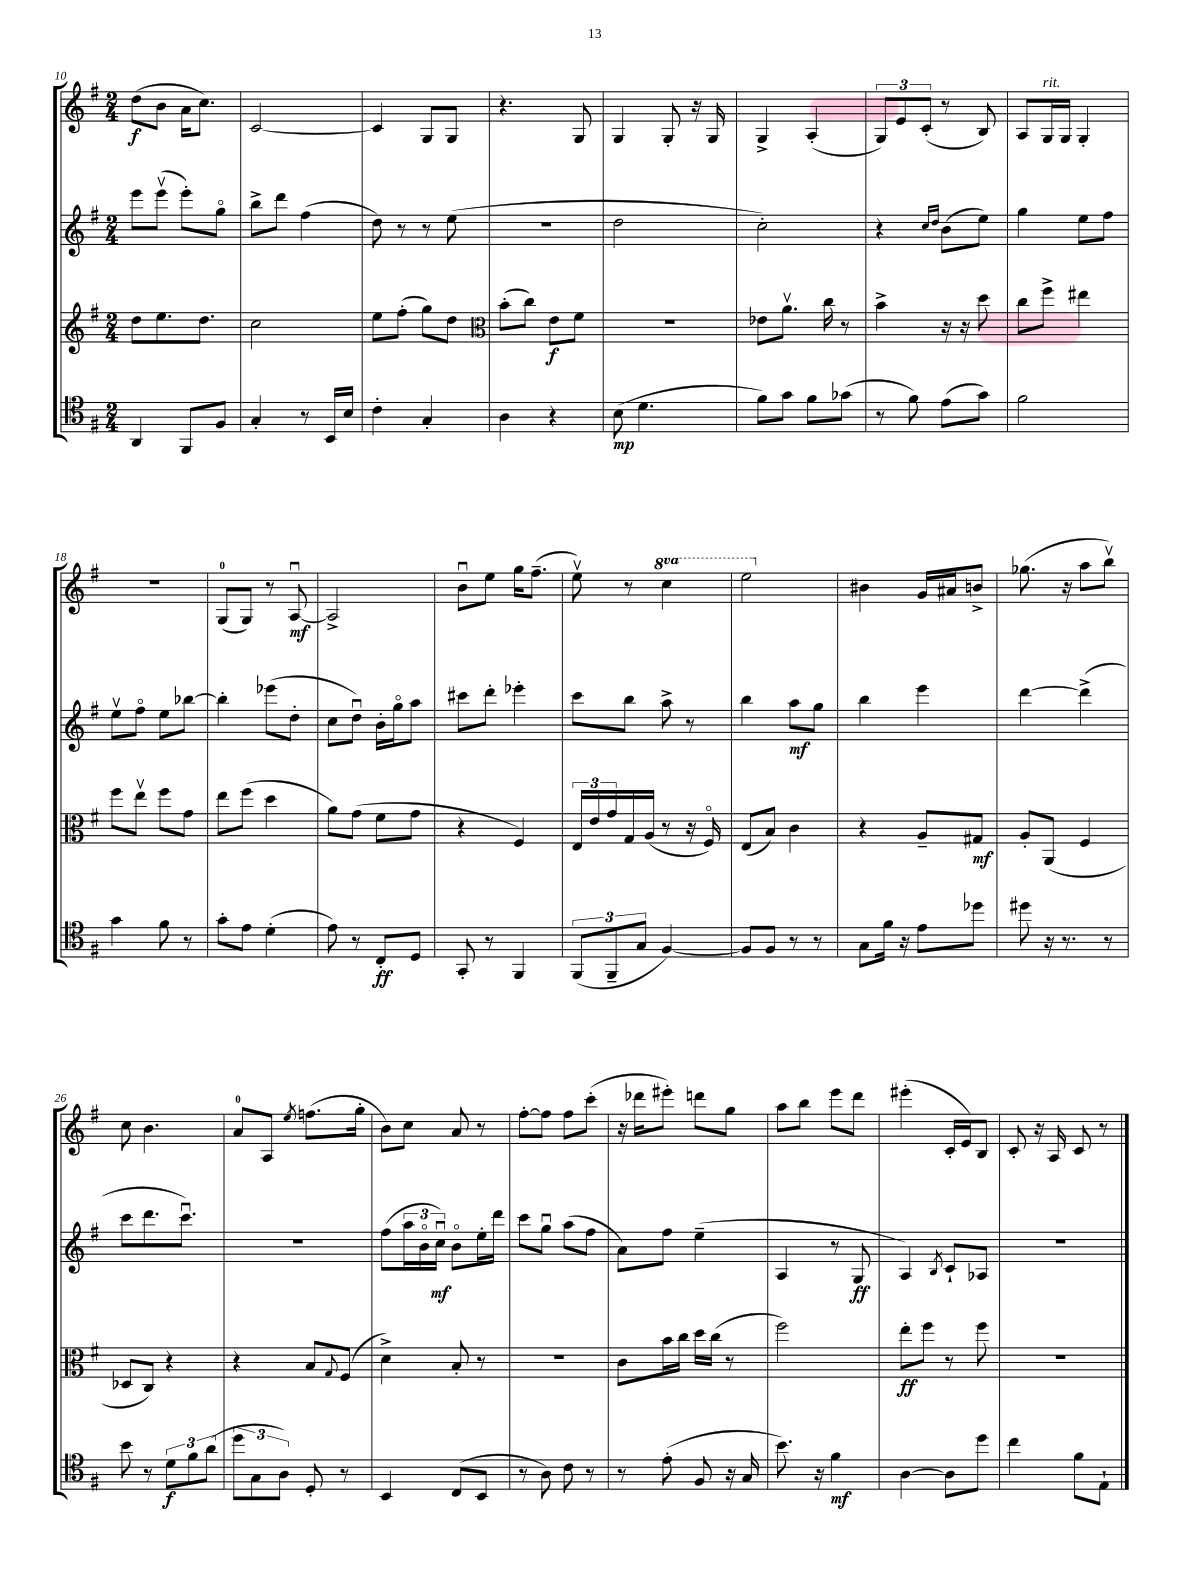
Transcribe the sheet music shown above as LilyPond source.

<<
\new StaffGroup <<
\new Staff = "s0" {
    \clef treble \key g \major \numericTimeSignature \time 2/4 \set Staff.ottavationMarkups = #ottavation-simple-ordinals
    d''8\f( b'8 a'16 c''8.) |
    c'2~ |
    c'4 g8 g8 |
    r4. g8 |
    g4 g8-. r16 g16 |
    g4-> a4-.( |
    \tuplet 3/2 { g8) e'8 c'8-.( } r8 b8) |
    a8 g16^\markup { \italic "rit." } g16 g4-. |
    R2 |
    g8-0( g8) r8 a8~\downbow\mf |
    a2-> |
    b'8\downbow e''8 g''16 fis''8.--( |
    e''8\upbow) r8 \ottava #1 c'''4 |
    e'''2 \ottava #0 |
    bis'4 g'16 ais'16 b'8-> |
    ges''8.( r16 a''8 b''8\upbow) |
    c''8 b'4. |
    a'8-0 a8 \acciaccatura { e''8 } f''8.( g''16-. |
    b'8) c''8 a'8 r8 |
    fis''8~-. fis''8 fis''8 c'''8-.( |
    r16 des'''16 eis'''8-.) d'''8 g''8 |
    a''8 b''8 e'''8 d'''8 |
    eis'''4-.( c'16-. e'16) b8 |
    c'8-. r16 a16 c'8 r8 \bar "|." |
}
\new Staff = "s1" {
    \clef treble \key g \major \numericTimeSignature \time 2/4
    e'''8 e'''8\upbow( e'''8-.) g''8\flageolet |
    b''8-> d'''8 fis''4( |
    d''8) r8 r8 e''8( |
    R2 |
    d''2 |
    c''2-.) |
    r4 \grace { c''16 d''16 } b'8( e''8) |
    g''4 e''8 fis''8 |
    e''8\upbow fis''8\flageolet e''8 bes''8~ |
    bes''4-. ees'''8( d''8-. |
    c''8 d''8\downbow) b'16-. g''16\flageolet a''8 |
    cis'''8 d'''8-. ees'''4-. |
    c'''8 b''8 a''8-> r8 |
    b''4 a''8\mf g''8 |
    b''4 e'''4 |
    d'''4~ d'''4->( |
    c'''8 d'''8. c'''8.\downbow) |
    r2 |
    fis''8( \tuplet 3/2 { a''16 b'16\flageolet c''16\downbow\mf) } b'8\flageolet e''16-. d'''16 |
    c'''8 g''8\downbow a''8( fis''8 |
    a'8) fis''8 e''4--( |
    a4 r8 g8\ff |
    a4) \acciaccatura { b8 } c'8-! aes8 |
    R2 \bar "|." |
}
\new Staff = "s2" {
    \clef treble \key g \major \numericTimeSignature \time 2/4
    d''8 e''8. d''8. |
    c''2 |
    e''8 fis''8-.( g''8) d''8 |
    \clef alto b'8-.( c''8) e'8\f fis'8 |
    R2 |
    ees'8 a'8.\upbow c''16 r8 |
    b'4-> r16 r16 d''8 |
    c''8 fis''8-> eis''4 |
    fis''8 e''8\upbow fis''8 g'8 |
    e''8 fis''8( d''4 |
    a'8) g'8( fis'8 g'8 |
    r4 fis4) |
    \tuplet 3/2 { e16 e'16 g'16 } g16 a16( r8 r16 fis16\flageolet) |
    e8( b8) c'4 |
    r4 a8-- gis8\mf |
    a8-. a,8( fis4 |
    des8 c8) r4 |
    r4 b8 \appoggiatura { g8 } fis8( |
    d'4->) b8-. r8 |
    r2 |
    c'8 b'16 c''16 d''16 c''16( r8 |
    fis''2) |
    e''8-.\ff fis''8 r8 fis''8 |
    R2 \bar "|." |
}
\new Staff = "s3" {
    \clef tenor \key g \major \numericTimeSignature \time 2/4
    a,4 fis,8 fis8 |
    g4-. r8 b,16 b16 |
    c'4-. g4-. |
    a4 r4 |
    b8\mp( d'4. |
    fis'8) g'8 fis'8 ges'8( |
    r8 fis'8) e'8( g'8) |
    fis'2 |
    g'4 fis'8 r8 |
    g'8-. e'8 d'4-.( |
    e'8) r8 c8-.\ff d8 |
    g,8-. r8 fis,4 |
    \tuplet 3/2 { fis,8( fis,8-- g8 } fis4~) |
    fis8 fis8 r8 r8 |
    g8 fis'16 r16 e'8 des''8 |
    dis''8 r16 r8. r8 |
    b'8 r8 \tuplet 3/2 { d'8\f fis'8 a'8( } |
    \tuplet 3/2 { d''8 g8 a8) } d8-. r8 |
    b,4 c8( b,8 |
    r8 a8) c'8 r8 |
    r8 e'8-.( fis8 r16 g16 |
    b'8.) r16 fis'4\mf |
    a4~ a8 d''8 |
    c''4 fis'8 e8-! \bar "|." |
}
>>
>>
\layout { \context { \Score currentBarNumber = #10 } }
